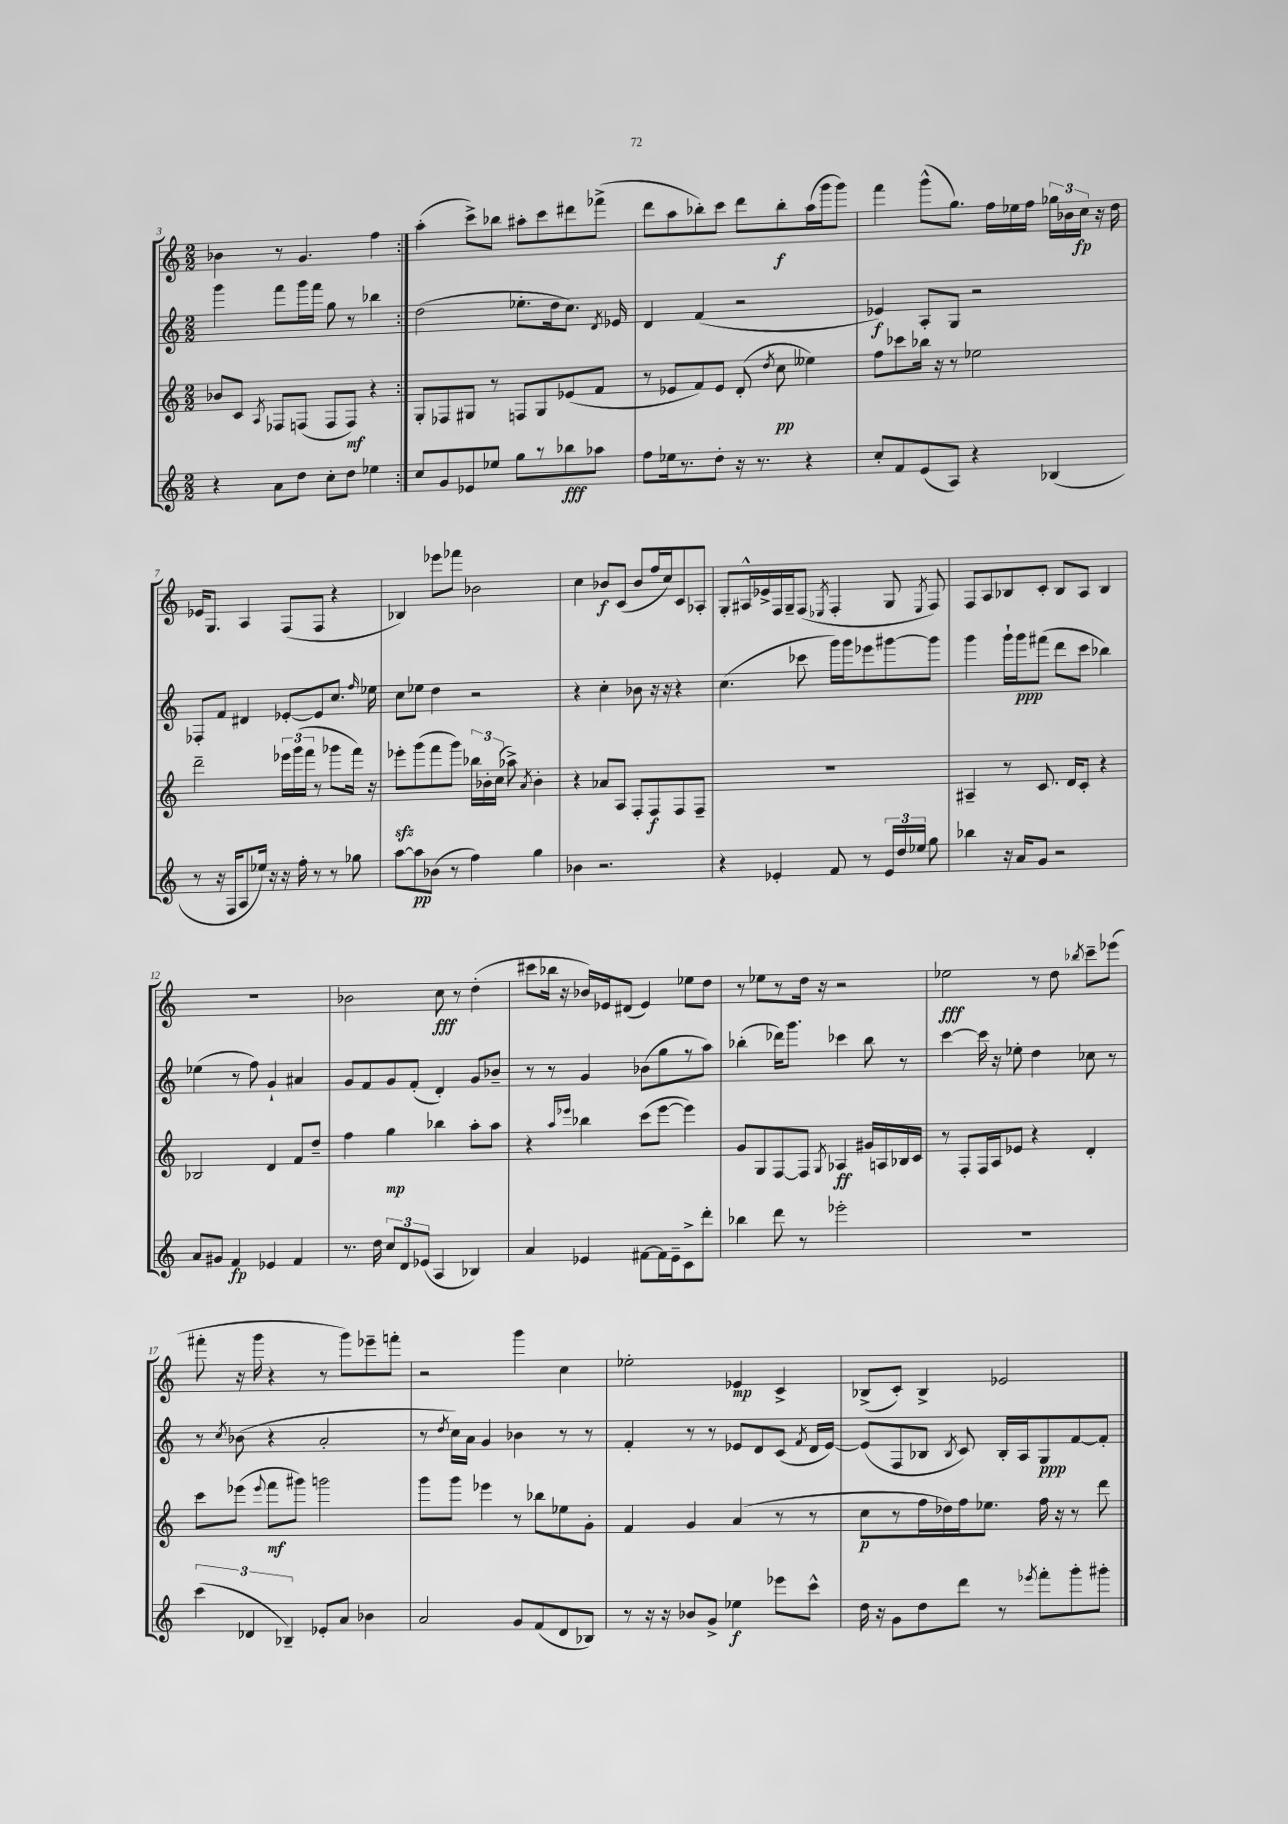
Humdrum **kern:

**kern	**dynam	**kern	**dynam	**kern	**dynam	**kern	**dynam
*part4	*part4	*part3	*part3	*part2	*part2	*part1	*part1
*staff4	*staff4	*staff3	*staff3	*staff2	*staff2	*staff1	*staff1
*clefG2	*	*clefG2	*	*clefG2	*	*clefG2	*
*k[]	*	*k[]	*	*k[]	*	*k[]	*
*M2/2	*	*M2/2	*	*M2/2	*	*M2/2	*
=3	=3	=3	=3	=3	=3	=3	=3
4r	.	8b-X/L	.	4ggg\	.	4b-X\	.
.	.	8c/J	.	.	.	.	.
.	.	8qA/	.	.	.	.	.
8a\L	.	8F-X/L	.	8fff\L	.	8r	.
8dd\J	.	(8Fn/J	.	16ggg\L	.	4.g/	.
.	.	.	.	16fff\JJ	.	.	.
8cc'\L	.	8F/L	.	8gg\	.	.	.
8dd\J	.	8F/J)	mf	8r	.	.	.
4ee-X\	.	4r	.	4bb-X\	.	4ff\	.
=4:|!	=4:|!	=4:|!	=4:|!	=4:|!	=4:|!	=4:|!	=4:|!
8cc/L	.	8G'/L	.	(2dd\	.	(4aa'\	.
8g/	.	8F-X/	.	.	.	.	.
8e-X/	.	8G#X/J	.	.	.	8ccc^\L)	.
8ee-X/J	.	8r	.	.	.	8bb-X\J	.
8gg\L	.	8Fn/L	.	8.ee-X'\L	.	8aa#X'\L	.
8r	.	8G#/	.	.	.	8ccc\	.
.	.	.	.	16dd\k	.	.	.
8bb-X\	fff	(8e-X/	.	8.cc\J)	.	8ddd#X\	.
8aa-X\J	.	8f/J	.	.	.	(8fff-X^\J	.
.	.	.	.	8qd/	.	.	.
.	.	.	.	16e-X/	.	.	.
=5	=5	=5	=5	=5	=5	=5	=5
8ff\L	.	8r	.	4d/	.	8ddd\L	.
16ee-X\k	.	8e-X/L	.	.	.	8aa\	.
8.r	.	.	.	.	.	.	.
.	.	8f/)	.	(4f/	.	8bb-X'\)	.
8dd'\J	.	8e-/J	.	.	.	8ccc\J	.
16r	.	(8d'/	.	2r	.	8ddd\L	.
8.r	.	.	.	.	.	.	.
.	.	8qdd/	.	.	.	.	.
.	.	8cc\	pp	.	.	8bb-'\	f
4r	.	4ee--X\)	.	.	.	(16aa\L	.
.	.	.	.	.	.	16ggg\J	.
.	.	.	.	.	.	8ggg\J)	.
=6	=6	=6	=6	=6	=6	=6	=6
8cc'/L	.	8ff\L	.	4e-X/)	f	4fff\	.
8f/	.	8ccc-X\	.	.	.	.	.
(8e/	.	16bb-X\Jk	.	8A'/L	.	(8ggg^^\L	.
.	.	16r	.	.	.	.	.
8A/J)	.	8r	.	8G/J	.	8.gg\J)	.
4r	.	2ee-X\	.	2r	.	.	.
.	.	.	.	.	.	16ff\LL	.
.	.	.	.	.	.	16ee-X\	.
.	.	.	.	.	.	16ff\JJ	.
(4B-X/	.	.	.	.	.	24gg-X\LL	.
.	.	.	.	.	.	24b-X\	.
.	.	.	.	.	.	24cc\JJ	fp
.	.	.	.	.	.	16r	.
.	.	.	.	.	.	16dd\	.
!!LO:LB:g=z
=7	=7	=7	=7	=7	=7	=7	=7
8r	.	2ddd~\	.	8F-X'/L	.	16e-X/KL	.
.	.	.	.	.	.	8.G/J	.
16r	.	.	.	8f/J	.	.	.
16F/KL	.	.	.	.	.	.	.
8A/	.	.	.	4d#X/	.	4A/	.
16ee-X/Jk)	.	.	.	.	.	.	.
16r	.	.	.	.	.	.	.
16r	.	24eee-X\LL	.	[8e-X'/L	.	(8F/L	.
.	.	(24ggg\	.	.	.	.	.
16ff'\	.	.	.	.	.	.	.
.	.	24fff\JJ	.	.	.	.	.
8r	.	8r	.	8e-/]	.	8F/J	.
8r	.	8ggg-X\L	.	8.cc/J	.	4r	.
8gg-X\	.	16fff\Jk)	.	.	.	.	.
.	.	.	.	16qqff/	.	.	.
.	.	16r	.	16ee-X\	.	.	.
=8	=8	=8	=8	=8	=8	=8	=8
[8aa\L	.	8eee-Xzz'\L	.	8cc\L	.	4B-X/)	.
8aa\]	pp	(8ggg\	.	8ee-X\J	.	.	.
(8b-X\J	.	8fff\	.	4dd\	.	8eee-X\L	.
8r	.	8ggg\J)	.	.	.	8fff-X\J	.
4ff\)	.	24bb-X\LL	.	2r	.	2b-X\	.
.	.	24b-X'\	.	.	.	.	.
.	.	(24cc\JJ	.	.	.	.	.
.	.	8aa-X^\)	.	.	.	.	.
.	.	8qa/	.	.	.	.	.
4gg\	.	4b-'\	.	.	.	.	.
=9	=9	=9	=9	=9	=9	=9	=9
4b-X\	.	4r	.	4r	.	4cc\	.
2.r	.	8a-X/L	.	4cc'\	.	8b-X/L	f
.	.	8A/J	.	.	.	(8c/J	.
.	.	8F'/L	.	8b-X\	.	8b-/L	.
.	.	8F/	f	16r	.	16ff/L	.
.	.	.	.	16r	.	16cc/J)	.
.	.	8F/	.	4r	.	8c/	.
.	.	8F~/J	.	.	.	8A-X'/J	.
=10	=10	=10	=10	=10	=10	=10	=10
4r	.	1r	.	(4.cc\	.	8G'/L	.
.	.	.	.	.	.	16A#X^^/L	.
.	.	.	.	.	.	16e-X^/	.
4e-X'/	.	.	.	.	.	16F/	.
.	.	.	.	.	.	16G~/J	.
.	.	.	.	8ccc-X\	.	(8F/J	.
.	.	.	.	.	.	8qE-X/	.
8f/	.	.	.	16ggg\LL)	.	4F'/	.
.	.	.	.	16ggg\J	.	.	.
8r	.	.	.	8eee-X\	.	.	.
24e-/LL	.	.	.	[8ggg#X\	.	8G/	.
24dd/	.	.	.	.	.	.	.
24ee-X/JJ	.	.	.	.	.	.	.
.	.	.	.	.	.	8qE-/	.
8gg\	.	.	.	8ggg#\J]	.	8F/)	.
=11	=11	=11	=11	=11	=11	=11	=11
4bb-X\	.	4A#X~/	.	4ggg\	.	8F/L	.
.	.	.	.	.	.	8A/	.
16r	.	8r	.	16ggg`\LL	.	8B-X/	.
16a/KL	.	.	.	16ggg\J	ppp	.	.
8g/J	.	8.c/	.	(8fff#X\J	.	8c'/J	.
2r	.	.	.	8ddd\L	.	8B-/L	.
.	.	16d/KL	.	.	.	.	.
.	.	8c'/J	.	8ccc\J	.	8A/J	.
.	.	4r	.	4bb-X\)	.	4B-/	.
!!LO:LB:g=z
=12	=12	=12	=12	=12	=12	=12	=12
8a/L	.	2B-X/	.	(4ee-X\	.	1r	.
8g#X/J	.	.	.	.	.	.	.
4f/	fp	.	.	8r	.	.	.
.	.	.	.	8ff\)	.	.	.
4e-X/	.	4d/	.	4g`/	.	.	.
4f/	.	8f/L	.	4a#X/	.	.	.
.	.	8dd~/J	.	.	.	.	.
=13	=13	=13	=13	=13	=13	=13	=13
8.r	.	4ff\	.	8g/L	.	2b-X\	.
.	.	.	.	8f/	.	.	.
16dd\	.	.	.	.	.	.	.
12cc/L	.	4gg\	mp	8g/	.	.	.
12d/	.	.	.	.	.	.	.
.	.	.	.	(8f'/J	.	.	.
(12e-X/J	.	.	.	.	.	.	.
4A/	.	4bb-X\	.	4d'/)	.	8cc\	fff
.	.	.	.	.	.	8r	.
4B-X/)	.	8aa'\L	.	8g/L	.	(4dd'\	.
.	.	8aa\J	.	8b-X~/J	.	.	.
=14	=14	=14	=14	=14	=14	=14	=14
4a/	.	4r	.	8r	.	8ccc#X\L	.
.	.	.	.	8r	.	16bb-X\Jk	.
.	.	.	.	.	.	16r	.
.	.	16qqaa/LL	.	.	.	.	.
.	.	16qqeee-X/JJ	.	.	.	.	.
4e-X/	.	4bb-X\	.	4g/	.	16b-X/LL)	.
.	.	.	.	.	.	16e-X/J	.
.	.	.	.	.	.	(8d#X/J	.
[8f#X\L	.	(8ccc\L	.	(8b-X\L	.	4e-/)	.
16f#\L]	.	[8eee-\J	.	8gg\	.	.	.
16e-~\J	.	.	.	.	.	.	.
8c^\	.	4eee-\])	.	8r	.	8ee-X\L	.
8ddd'\J	.	.	.	8aa\J)	.	8dd\J	.
=15	=15	=15	=15	=15	=15	=15	=15
4bb-X\	.	8g/L	.	(4bb-X'\	.	8r	.
.	.	8G/	.	.	.	8ee-X\L	.
8ddd\	.	[8F/	.	16ddd-X\KL)	.	8r	.
.	.	.	.	8.ggg\J	.	.	.
8r	.	8F/J]	.	.	.	16dd\Jk	.
.	.	.	.	.	.	16r	.
.	.	8qG/	.	.	.	.	.
2eee-X'\	.	4A-X/	ff	4ccc-X\	.	2r	.
.	.	16g#X/LL	.	8bb-\	.	.	.
.	.	16An/	.	.	.	.	.
.	.	16B-X/	.	8r	.	.	.
.	.	16c/JJ	.	.	.	.	.
=16	=16	=16	=16	=16	=16	=16	=16
1r	.	8r	.	[4ccc\	.	2ee-X\	fff
.	.	8F'/L	.	.	.	.	.
.	.	16F/L	.	16ccc\]	.	.	.
.	.	16A/J	.	16r	.	.	.
.	.	8e-X/J	.	8ee-X'\	.	.	.
.	.	4r	.	4dd\	.	8r	.
.	.	.	.	.	.	8dd\	.
.	.	.	.	.	.	8qbb-X/	.
.	.	4d'/	.	8cc-X\	.	8ccc~\L	.
.	.	.	.	8r	.	(8eee-X\J	.
!!LO:LB:g=z
=17	=17	=17	=17	=17	=17	=17	=17
(6ccc\	.	8ccc\L	.	8r	.	8fff#X'\	.
.	.	.	.	8qcc/	.	.	.
.	.	(8eee-X\J	.	(8b-X\	.	16r	.
6d-X/	.	.	.	.	.	.	.
.	.	.	.	.	.	16ggg\	.
.	.	8qqeee-/	.	.	.	.	.
.	.	8fff\L	mf	4r	.	4r	.
6B-X~/)	.	.	.	.	.	.	.
.	.	8ggg#X\J)	.	.	.	.	.
8e-X'/L	.	2gggn\	.	2a'/	.	8r	.
8a/J	.	.	.	.	.	8ggg\L)	.
4b-X\	.	.	.	.	.	8eee-X~\	.
.	.	.	.	.	.	8fffn'\J	.
=18	=18	=18	=18	=18	=18	=18	=18
2a/	.	8ggg\L	.	8r	.	2r	.
.	.	.	.	8qdd/	.	.	.
.	.	8ggg\J	.	16cc\LL)	.	.	.
.	.	.	.	16a\JJ	.	.	.
.	.	4eee-X\	.	4g/	.	.	.
8g/L	.	8r	.	4b-X\	.	4ggg\	.
(8f/	.	8bb-X\L	.	.	.	.	.
8d/	.	8ee-X\	.	8r	.	4cc\	.
8B-X/J)	.	8g'\J	.	8r	.	.	.
=19	=19	=19	=19	=19	=19	=19	=19
8r	.	4f/	.	4f'/	.	2ee-X'\	.
16r	.	.	.	.	.	.	.
16r	.	.	.	.	.	.	.
8b-X/L	.	4g/	.	8r	.	.	.
8g^/J	.	.	.	8r	.	.	.
4ee-X\	f	(4a/	.	8e-X/L	.	4e-X/	mp
.	.	.	.	8d/	.	.	.
8eee-X\L	.	8r	.	(8c/J	.	4c^/	.
.	.	.	.	8qf/	.	.	.
8ccc^^\J	.	8r	.	16d/LL	.	.	.
.	.	.	.	[16e-/JJ)	.	.	.
=20	=20	=20	=20	=20	=20	=20	=20
16dd\	.	8cc\L	p	(8e-/L]	.	(8B-X^/L	.
16r	.	.	.	.	.	.	.
8g\L	.	8r	.	8F/	.	8c'/J)	.
8dd\	.	16ff\L	.	8B-X/J	.	4B-^/	.
.	.	16dd-X\)	.	.	.	.	.
.	.	.	.	8qB-/	.	.	.
8ddd\J	.	16ff\J	.	8c/)	.	.	.
.	.	8.ee-X\J	.	.	.	.	.
8r	.	.	.	16B-'/LL	.	2e-X/	.
.	.	.	.	16A/J	.	.	.
8qeee-X/	.	.	.	.	.	.	.
8fff'\L	.	16ff\	.	8G/	ppp	.	.
.	.	16r	.	.	.	.	.
8ggg'\	.	8r	.	[8f/	.	.	.
8ggg#X'\J	.	8ddd\	.	8f'/J]	.	.	.
==	==	==	==	==	==	==	==
*-	*-	*-	*-	*-	*-	*-	*-
